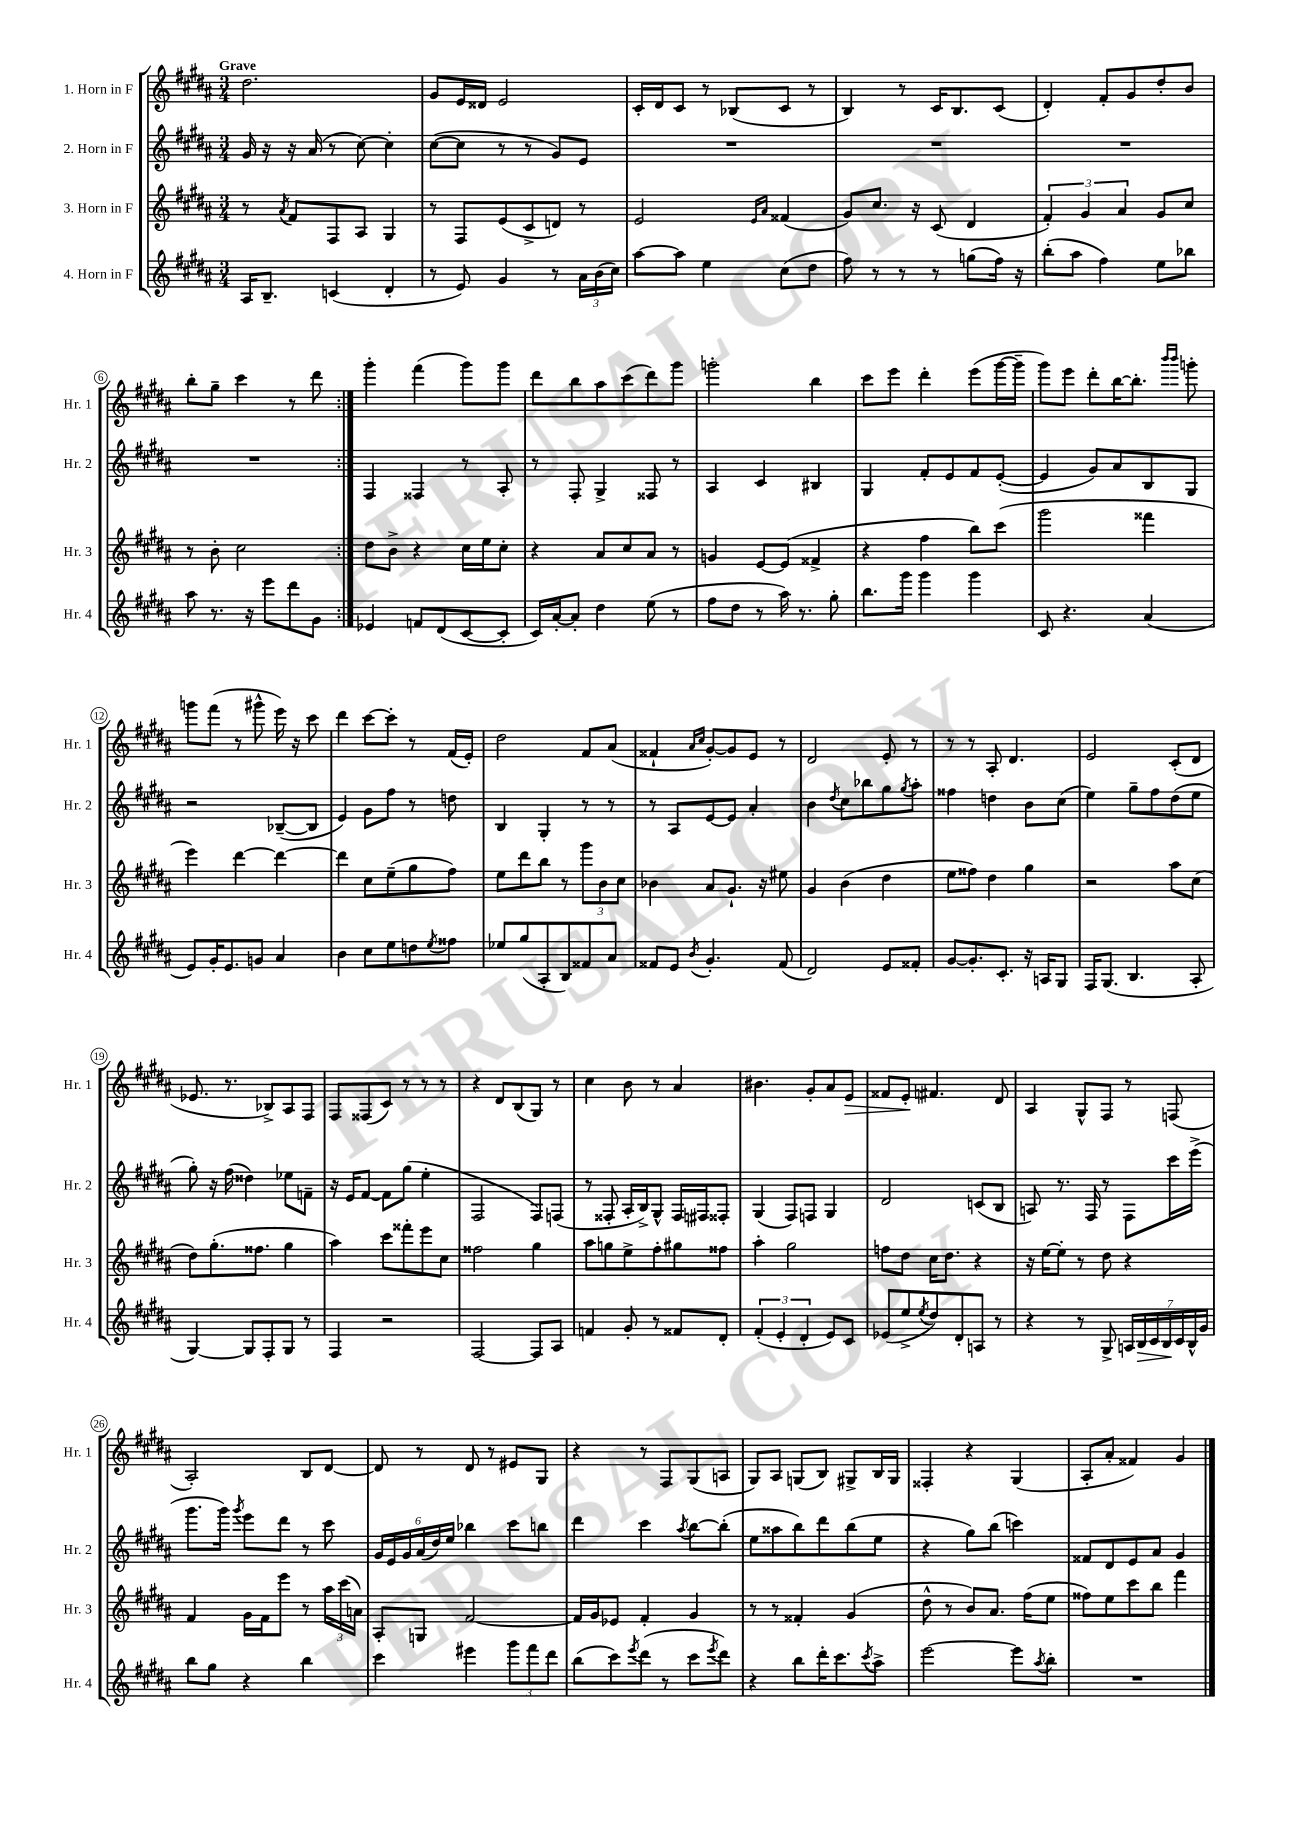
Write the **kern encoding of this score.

**kern	**dynam	**kern	**kern	**kern	**dynam
*part4	*part4	*part3	*part2	*part1	*part1
*staff4	*staff4	*staff3	*staff2	*staff1	*staff1
*I"4. Horn in F	*	*I"3. Horn in F	*I"2. Horn in F	*I"1. Horn in F	*
*I'Hr. 4	*	*I'Hr. 3	*I'Hr. 2	*I'Hr. 1	*
*clefG2	*	*clefG2	*clefG2	*clefG2	*
*k[f#c#g#d#a#]	*	*k[f#c#g#d#a#]	*k[f#c#g#d#a#]	*k[f#c#g#d#a#]	*
*M3/4	*	*M3/4	*M3/4	*M3/4	*
=1	=1	=1	=1	=1	=1
!	!	!	!	!LO:TX:a:B:t=Grave	!
16A#/KL	.	8r	16g#/	2.dd#\	.
8.B~/J	.	.	16r	.	.
.	.	8qa#/	.	.	.
.	.	8f#/L	16r	.	.
.	.	.	(16a#/	.	.
(4cn/	.	8F#/	8r	.	.
.	.	8A#/J	[8cc#\)	.	.
4d#'/	.	4G#/	4cc#'\]	.	.
=2	=2	=2	=2	=2	=2
8r	.	8r	([8cc#\L	8g#/L	.
8e/)	.	8F#/L	8cc#\J]	16e/L	.
.	.	.	.	16d##X/JJ	.
4g#/	.	(8e/	8r	2e/	.
.	.	8c#^/	8r	.	.
8r	.	8dn/J)	8g#/L)	.	.
24a#\LL	.	8r	8e/J	.	.
(24b\	.	.	.	.	.
24cc#\JJ)	.	.	.	.	.
=3	=3	=3	=3	=3	=3
[8aa#\L	.	2e/	2.r	16c#'/LL	.
.	.	.	.	16d#/J	.
8aa#\J]	.	.	.	8c#/J	.
4ee\	.	.	.	8r	.
.	.	.	.	(8B-X/L	.
.	.	16qqe/LL	.	.	.
.	.	16qqa#/JJ	.	.	.
(8cc#\L	.	(4f##X/	.	8c#/J	.
8dd#\J	.	.	.	8r	.
=4	=4	=4	=4	=4	=4
8ff#\)	.	8g#/L)	2.r	4B/)	.
8r	.	8.cc#/J	.	.	.
8r	.	.	.	8r	.
.	.	16r	.	.	.
8r	.	(8c#/	.	16c#/KL	.
.	.	.	.	8.B/	.
(8ggn\L	.	4d#/	.	.	.
16ff#\Jk)	.	.	.	(8c#/J	.
16r	.	.	.	.	.
=5	=5	=5	=5	=5	=5
(8bb'\L	.	6f#'/)	2.r	4d#'/)	.
8aa#\J	.	.	.	.	.
.	.	6g#/	.	.	.
4ff#\)	.	.	.	8f#'/L	.
.	.	6a#/	.	.	.
.	.	.	.	8g#/	.
8ee\L	.	8g#/L	.	8dd#'/	.
8bb-X\J	.	8cc#/J	.	8b/J	.
!!LO:LB:g=z
=6	=6	=6	=6	=6	=6
8aa#\	.	8r	2.r	8bb'\L	.
8.r	.	8b'\	.	8gg#~\J	.
.	.	2cc#\	.	4ccc#\	.
16r	.	.	.	.	.
8eee\L	.	.	.	.	.
8ddd#\	.	.	.	8r	.
8g#\J	.	.	.	8ddd#\	.
=7:|!	=7:|!	=7:|!	=7:|!	=7:|!	=7:|!
4e-X/	.	8dd#\L	4F#/	4ggg#'\	.
.	.	8b^\J	.	.	.
8fn/L	.	4r	4F##X/	(4fff#\	.
(8d#/	.	.	.	.	.
[8c#/	.	16cc#\LL	8r	8ggg#\L)	.
.	.	16ee\J	.	.	.
8c#'/J]	.	8cc#'\J	8A#'/	8ggg#\J	.
=8	=8	=8	=8	=8	=8
16c#/LL)	.	4r	8r	8ddd#\L	.
[16a#'/J	.	.	.	.	.
8a#'/J]	.	.	8F#'/	8bb\	.
4dd#\	.	8a#/L	4G#^/	8aa#\	.
.	.	8cc#/	.	(8ccc#\	.
(8ee\	.	8a#/J	8F##X/	8ddd#\)	.
8r	.	8r	8r	8ggg#\J	.
=9	=9	=9	=9	=9	=9
8ff#\L	.	4gn/	4A#/	2gggn'\	.
8dd#\J	.	.	.	.	.
8r	.	[8e/L	4c#/	.	.
16aa#\)	.	(8e/J]	.	.	.
8.r	.	.	.	.	.
.	.	4f##X^/	4B#X/	4bb\	.
8gg#'\	.	.	.	.	.
=10	=10	=10	=10	=10	=10
8.bb\L	.	4r	4G#/	8ccc#\L	.
.	.	.	.	8eee\J	.
16ggg#\Jk	.	.	.	.	.
4ggg#\	.	4ff#\	8f#'/L	4ddd#'\	.
.	.	.	8e/	.	.
4ggg#\	.	8bb\L)	8f#/	(8eee\L	.
.	.	(8ccc#\J	([8e'/J	[16ggg#\L	.
.	.	.	.	16ggg#~\JJ]	.
=11	=11	=11	=11	=11	=11
8c#/	.	2ggg#\	4e/]	8ggg#\L)	.
4.r	.	.	.	8eee\J	.
.	.	.	8g#/L)	8ddd#'\L	.
.	.	.	8a#/	[16bb\K	.
.	.	.	.	8.bb'\J]	.
(4a#/	.	4fff##X\	8B/	.	.
.	.	.	.	16qqbbb/LL	.
.	.	.	.	16qqbbb/JJ	.
.	.	.	8G#/J	8gggn'\	.
!!LO:LB:g=z
=12	=12	=12	=12	=12	=12
8e/L)	.	4eee\)	2r	8gggn\L	.
16g#'/K	.	.	.	(8fff#\J	.
8.e/	.	.	.	.	.
.	.	[4ddd#\	.	8r	.
8gn/J	.	.	.	8ggg#X^^\	.
4a#/	.	4ddd#\_	([8B-X~/L	16eee\)	.
.	.	.	.	16r	.
.	.	.	8B-/J]	8ccc#\	.
=13	=13	=13	=13	=13	=13
4b\	.	4ddd#\]	4e/)	4ddd#\	.
8cc#\L	.	8cc#\L	8g#\L	[8ccc#\L	.
8ee\	.	(8ee~\	8ff#\J	8ccc#'\J]	.
8ddn\	.	8gg#\	8r	8r	.
8qee/	.	.	.	.	.
8ff##X\J	.	8ff#\J)	8ddn\	(16f#/LL	.
.	.	.	.	16e'/JJ)	.
=14	=14	=14	=14	=14	=14
8ee-X/L	.	8ee\L	4B/	2dd#\	.
(8gg#/	.	8ddd#\	.	.	.
8A#'/	.	8bb\J	4G#'/	.	.
8B/)	.	8r	.	.	.
8f##X/	.	12ggg#\L	8r	8f#/L	.
.	.	12b\	.	.	.
8a#/J	.	.	8r	(8a#/J	.
.	.	12cc#\J	.	.	.
=15	=15	=15	=15	=15	=15
8f##X/L	.	4b-X\	8r	4f##X`/	.
8e/J	.	.	8A#/L	.	.
.	.	.	.	16qqa#/LL	.
8qb/	.	.	.	16qqcc#/JJ	.
4.g#'/	.	8a#/L	[8e/	[8g#'/L)	.
.	.	8.g#`/J	8e/J]	8g#/]	.
.	.	.	4a#'/	8e/J	.
.	.	16r	.	.	.
(8f##/	.	8ee#X\	.	8r	.
=16	=16	=16	=16	=16	=16
2d#/)	.	4g#/	4b\	2d#/	.
.	.	.	8qdd#/	.	.
.	.	(4b\	8cc#\L	.	.
.	.	.	8bb-X\	.	.
8e/L	.	4dd#\	8gg#\	8e'/	.
.	.	.	8qgg#/	.	.
8f##X'/J	.	.	8aa#'\J	8r	.
=17	=17	=17	=17	=17	=17
[8g#/L	.	8ee\L	4ff##X\	8r	.
8.g#'/]	.	8ff##X\J)	.	8r	.
.	.	4dd#\	4ddn\	8A#'/	.
8.c#'/J	.	.	.	.	.
.	.	.	.	4.d#/	.
16r	.	4gg#\	8b\L	.	.
16An/KL	.	.	.	.	.
8G#/J	.	.	(8cc#\J	.	.
=18	=18	=18	=18	=18	=18
16F#/KL	.	2r	4ee\)	2e/	.
(8.G#/J	.	.	.	.	.
4.B/	.	.	8gg#~\L	.	.
.	.	.	8ff#\	.	.
.	.	8aa#\L	(8dd#\	(8c#'/L	.
8A#'/	.	(8cc#\J	8ee\J	8d#/J	.
!!LO:LB:g=z
=19	=19	=19	=19	=19	=19
[4G#/)	.	8dd#\L)	8gg#'\)	8.e-X/	.
.	.	(8.gg#'\	16r	.	.
.	.	.	(16ff#\	8.r	.
8G#/L]	.	.	4dd##X\)	.	.
.	.	8.ff##X\J	.	.	.
8F#'/	.	.	.	8B-X^/L)	.
8G#/J	.	4gg#\	8ee-X\L	8A#/	.
8r	.	.	8fn~\J	8F#/J	.
=20	=20	=20	=20	=20	=20
4F#/	.	4aa#\)	16r	8F#/L	.
.	.	.	16e/KL	.	.
.	.	.	[8f#/J	(8F##X/	.
2r	.	8ccc#\L	8f#\L]	8c#/J)	.
.	.	8fff##X'\	(8gg#\J	8r	.
.	.	8eee\	4ee'\	8r	.
.	.	8cc#\J	.	8r	.
=21	=21	=21	=21	=21	=21
[2F#/	.	2ff##X\	2F#/	4r	.
.	.	.	.	8d#/L	.
.	.	.	.	(8B/	.
8F#/L]	.	4gg#\	8F#/L)	8G#/J)	.
8A#/J	.	.	(8Fn/J	8r	.
=22	=22	=22	=22	=22	=22
4fn/	.	8aa#\L	8r	4cc#\	.
.	.	8ggn\	8F##X'/	.	.
8g#'/	.	8ee^\	16A#'/LL	8b\	.
.	.	.	16B^/J)	.	.
8r	.	8ff#'\	8G#^^/J	8r	.
8f##X/L	.	8gg#X\	16F##/LL	4a#/	.
.	.	.	16F#X/J	.	.
8d#'/J	.	8ff##X\J	8F##X'/J	.	.
=23	=23	=23	=23	=23	=23
(6f#'/	.	4aa#'\	(4G#/	4.b#X\	.
6e'/	.	.	.	.	.
.	.	2gg#\	8F#/L)	.	.
6d#'/	.	.	.	.	.
.	.	.	8Fn/J	8g#'/L	.
8e/L)	.	.	4G#/	8a#/	.
!	!	!	!	!	!LO:HP:b
8c#/J	.	.	.	8e/J	>
=24	=24	=24	=24	=24	=24
(8e-X/L	.	8ffn\L	2d#/	8f##X/L	.
8ee^/	.	8dd#\J	.	8e'/J	.
8qee/	.	.	.	.	.
8dd#/)	.	16cc#\KL	.	4.f#X/	]
.	.	8.dd#\J	.	.	.
8d#'/	.	.	.	.	.
8An/J	.	4r	(8cn/L	.	.
8r	.	.	8B/J	8d#/	.
=25	=25	=25	=25	=25	=25
4r	.	16r	8An/)	4A#/	.
.	.	[16ee\KL	.	.	.
.	.	8ee'\J]	8.r	.	.
8r	.	8r	.	8G#^^/L	.
.	.	.	16F#/	.	.
8G#^/	.	8dd#\	8r	8F#/J	.
28An/LL	.	4r	8F#\L	8r	.
!	!LO:HP:b	!	!	!	!
28B/	>	.	.	.	.
28c#/	.	.	.	.	.
28B/	.	.	.	.	.
.	.	.	16ccc#\L	(8Fn/	.
28c#/	]	.	.	.	.
28B^^/	.	.	.	.	.
.	.	.	(16eee^\JJ	.	.
28g#/JJ	.	.	.	.	.
!!LO:LB:g=z
=26	=26	=26	=26	=26	=26
8bb\L	.	4f#/	8.ggg#\L	2A#'/)	.
8gg#\J	.	.	.	.	.
.	.	.	16ggg#\Jk)	.	.
.	.	.	8qggg#/	.	.
4r	.	16g#\LL	8eee\L	.	.
.	.	16f#\J	.	.	.
.	.	8eee\J	8ddd#\J	.	.
4bb\	.	8r	8r	8B/L	.
.	.	24aa#\LL	8ccc#\	[8d#/J	.
.	.	(24ccc#\	.	.	.
.	.	24an\JJ)	.	.	.
=27	=27	=27	=27	=27	=27
4ccc#\	.	8A#'/L	24g#/LL	8d#/]	.
.	.	.	24e/	.	.
.	.	.	24g#/	.	.
.	.	8Gn/J	(24a#/	8r	.
.	.	.	24dd#/)	.	.
.	.	.	24ee/JJ	.	.
4eee#X\	.	[2f#/	4bb-X\	8d#/	.
.	.	.	.	8r	.
12ggg#\L	.	.	8ccc#\L	8e#X/L	.
12fff#\	.	.	.	.	.
.	.	.	8bbn\J	8G#/J	.
12ddd#\J	.	.	.	.	.
=28	=28	=28	=28	=28	=28
(8bb\L	.	16f#/LL]	4ddd#\	4r	.
.	.	16g#/J	.	.	.
8ccc#\)	.	8e-X/J	.	.	.
8qeee/	.	.	.	.	.
(8ddd#\J	.	4f#'/	4ccc#\	8r	.
8r	.	.	.	8F#/L	.
.	.	.	8qaa#/	.	.
8ccc#\L	.	4g#/	[8bb\L	(8G#/	.
8qeee/	.	.	.	.	.
8ddd#\J)	.	.	(8bb'\J]	8An/J	.
=29	=29	=29	=29	=29	=29
4r	.	8r	8ee\L	8G#/L)	.
.	.	8r	8aa##X\	8A#/J	.
8bb\L	.	4f##X'/	8bb\)	(8Gn/L	.
16ddd#'\K	.	.	8ddd#\	8B/J)	.
8.ccc#\	.	.	.	.	.
.	.	(4g#/	(8bb\	8G#X^/L	.
8qccc#/	.	.	.	.	.
8aa#^\J	.	.	8ee\J	16B/L	.
.	.	.	.	16G#/JJ	.
=30	=30	=30	=30	=30	=30
[2eee\	.	8dd#^^\	4r	4F##X'/	.
.	.	8r	.	.	.
.	.	8b/L)	8gg#\L)	4r	.
.	.	8.a#/J	(8bb\J	.	.
8eee\L]	.	.	4cccn\)	(4G#/	.
.	.	(16ff#\KL	.	.	.
8qaa#/	.	.	.	.	.
8bb'\J	.	8ee\J	.	.	.
=31	=31	=31	=31	=31	=31
2.r	.	8ff##X\L)	8f##X/L	8A#'/L	.
.	.	8ee\	8d#/	8a#'/J	.
.	.	8ccc#\	8e/	4f##X/)	.
.	.	8bb\J	8a#/J	.	.
.	.	4fff#\	4g#/	4g#/	.
==	==	==	==	==	==
*-	*-	*-	*-	*-	*-
